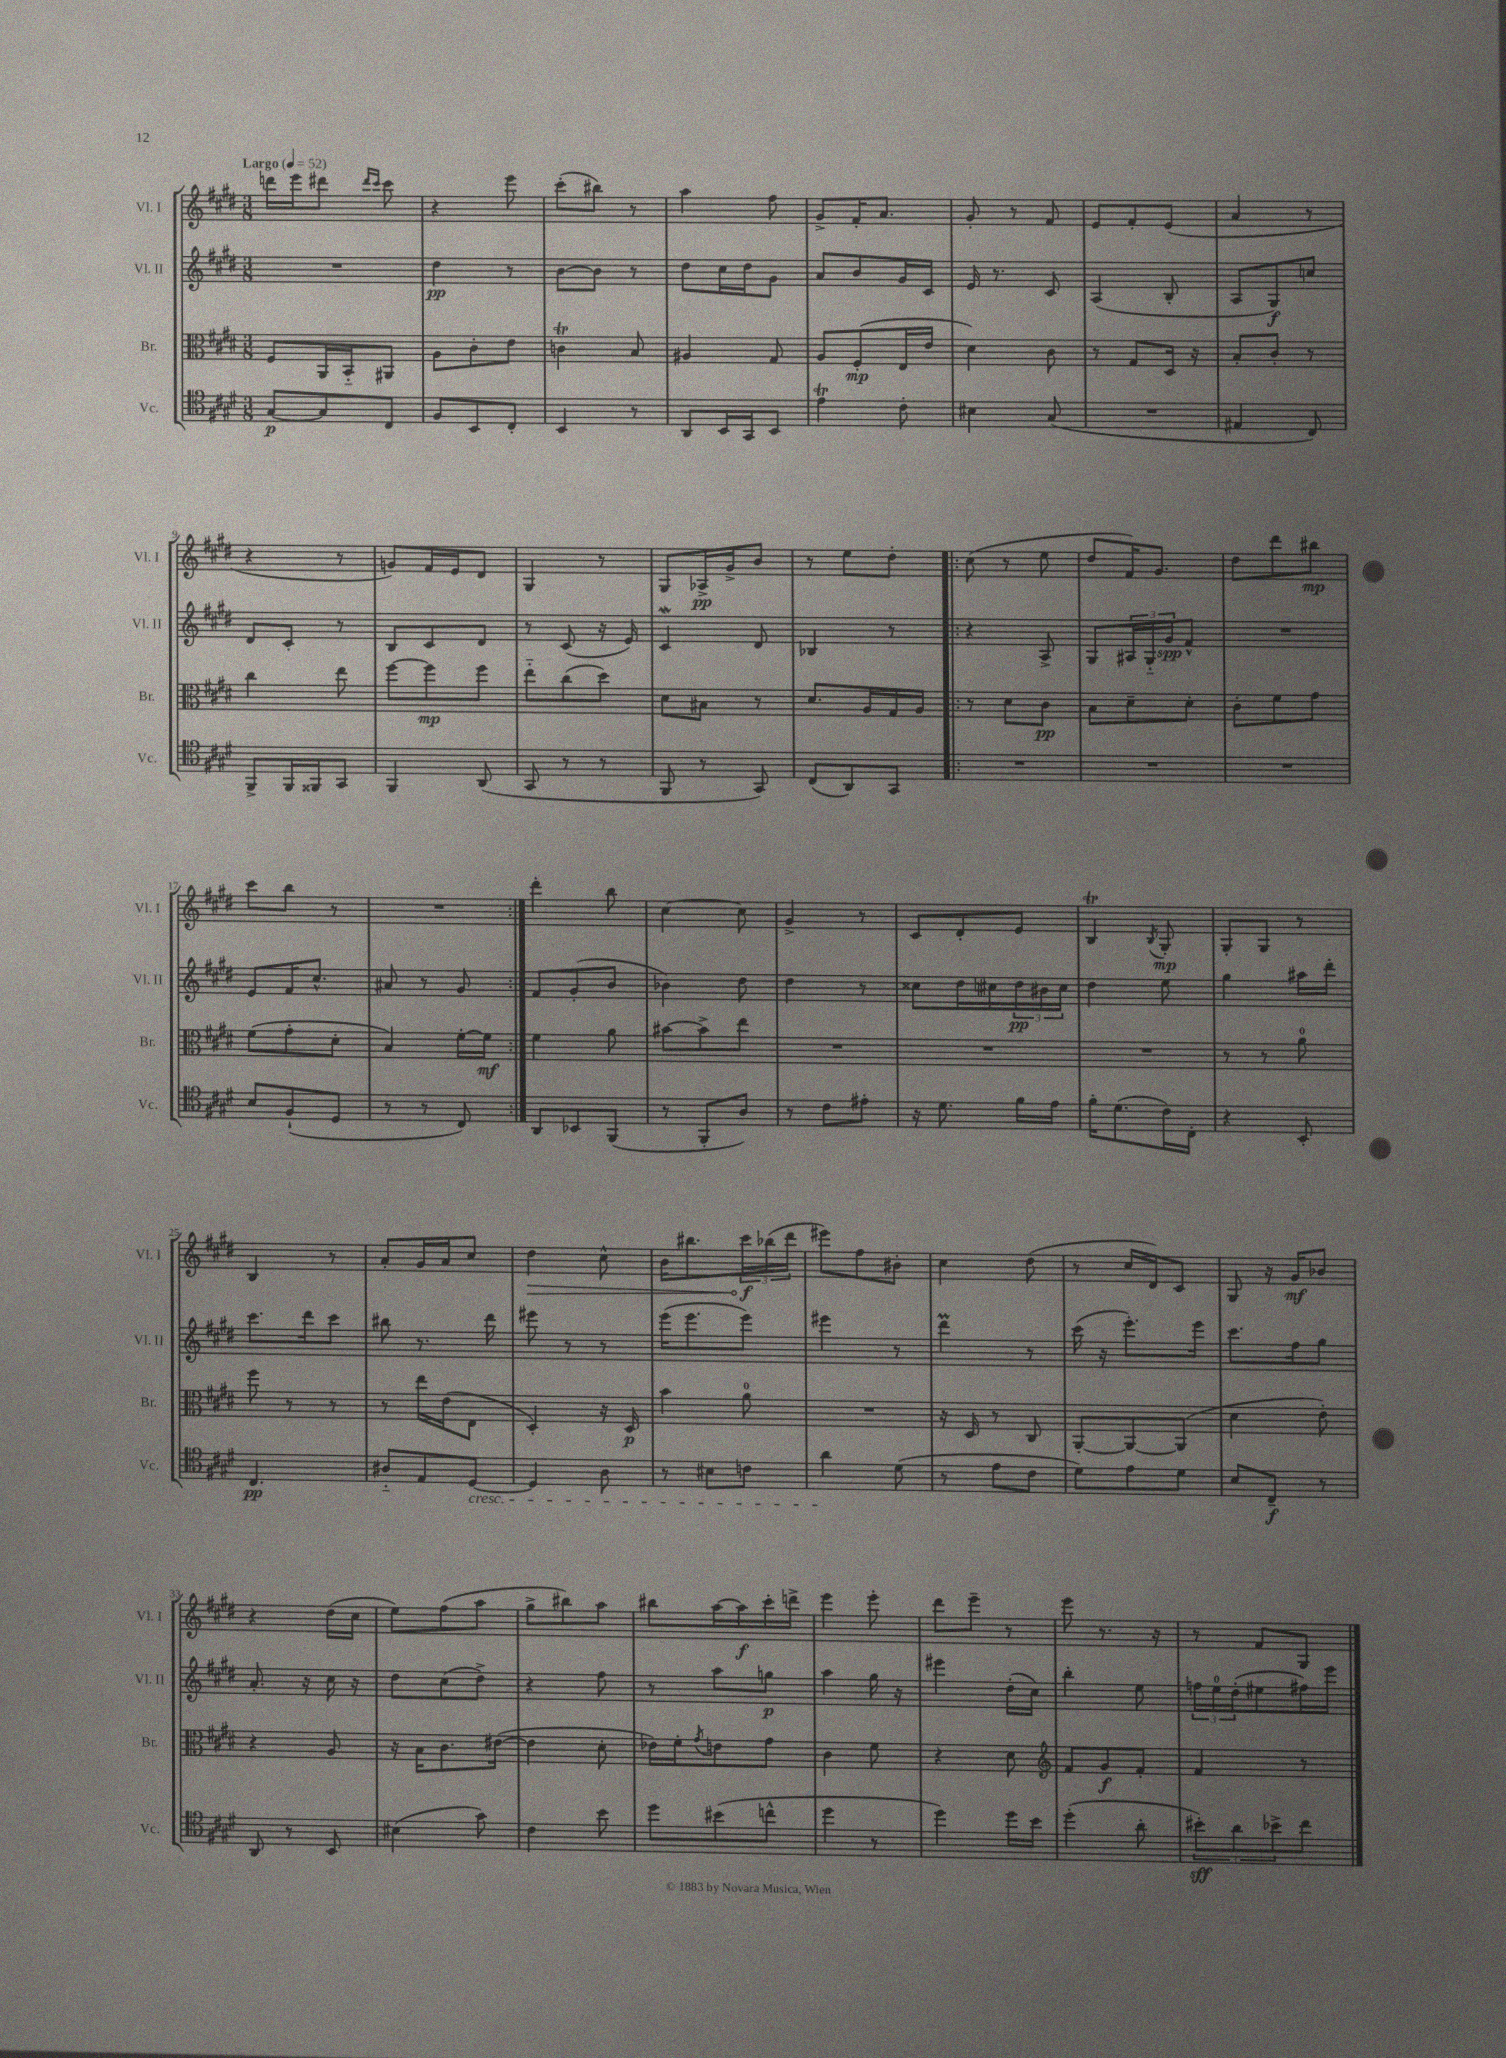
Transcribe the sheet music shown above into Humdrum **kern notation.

**kern	**kern	**kern	**kern
*staff4	*staff3	*staff2	*staff1
*clefC4	*clefC3	*clefG2	*clefG2
*k[f#c#g#d#]	*k[f#c#g#d#]	*k[f#c#g#d#]	*k[f#c#g#d#]
*M3/8	*M3/8	*M3/8	*M3/8
*MM52	*MM52	*MM52	*MM52
[8G#	8F#	4.r	16ddd
.	.	.	16eee
8G#]	16AA	.	8ddd#
.	16BB'~	.	.
.	.	.	16qqddd#
.	.	.	16qqccc#
8C#	8AA#	.	8ccc#
=	=	=	=
8F#	8A	4dd#	4r
8BB	8c#'	.	.
8C#'	8e	8r	8eee
=	=	=	=
4BB	4c	[8b	(8ccc#'
.	.	8b]	8bb#)
8r	8B	8r	8r
=	=	=	=
8AA	4A#	8dd#	4aa
16BB	.	16cc#	.
16GG#	.	16dd#	.
8BB	8G#	8g#	8ff#
=	=	=	=
4e	8A	8a	8g#^
.	(8F#'	8b	16f#'
.	.	.	8.a
8c#'	16E	16g#	.
.	16e	16c#	.
=	=	=	=
4B#	4d#)	16e	8g#'
.	.	8.r	.
.	.	.	8r
(8G#	8c#	8c#	8f#
=	=	=	=
4.r	8r	(4A	8e
.	8G#	.	8f#'
.	16D#	8B'	(8e
.	16r	.	.
=	=	=	=
4E#	8B'	8A	4a
.	8c#'	8G#)	.
8C#)	8r	8cc	8r
=	=	=	=
8FF#^	4cc#	8d#	4r
16FF#	.	8c#'	.
16FF##	.	.	.
8GG#	8ee	8r	8r
=	=	=	=
4FF#	[8ff#	8B	8g)
.	8ff#]	8c#	16f#
.	.	.	16e
(8AA	8ff#	8d#	8d#
=	=	=	=
8GG#	8ee'~	8r	4G#
8r	(8cc#	(8c#	.
8r	8dd#)	16r	8r
.	.	16e)	.
=	=	=	=
8FF#	8d#	4c#	8G#
8r	8B#	.	16A-^
.	.	.	16g#^
8GG#)	8r	8d#	8b
=	=	=	=
(8C#	8.d#	4B-	8r
8AA)	.	.	8ee
.	16A	.	.
8GG#	16G#	8r	8dd#'
.	16A	.	.
=!|:	=!|:	=!|:	=!|:
4.r	8r	4r	(8cc#
.	8d#	.	8r
.	8c#	8A^	8ee
=	=	=	=
4.r	8B	8G#	8dd#
.	8d#~	24A#	16f#)
.	.	24G#'~	.
.	.	.	8.g#
.	.	24g#	.
.	8d#'	8f#^^	.
=	=	=	=
4.r	8c#'	4.r	8dd#
.	8f#	.	8ddd#
.	8g#	.	8bb#
=	=	=	=
8B	(8f#	8e	8ccc#
(8F#`	8g#'	16f#	8bb
.	.	8.cc#^^	.
8D#	8d#'	.	8r
=	=	=	=
8r	4B)	8a#	4.r
8r	.	8r	.
8C#)	[16f#'	8g#	.
.	16f#]	.	.
=:|!	=:|!	=:|!	=:|!
8AA	4f#	8f#	4ddd#'
8BB-	.	(8g#'	.
(8FF#	8a	8b	8bb
=	=	=	=
8r	[8b#	4b-)	[4cc#
8FF#'	8b#^]	.	.
8A)	8ee	8dd#	8cc#]
=	=	=	=
8r	4.r	4dd#	4g#^
8c#	.	.	.
8e#'	.	8r	8r
=	=	=	=
16r	4.r	8cc##	8c#
8.d#	.	.	.
.	.	16dd#	8d#'
.	.	16cc#	.
16f#	.	24dd#	8e
.	.	24b#	.
16e	.	.	.
.	.	24cc#	.
=	=	=	=
16f#'	4.r	4dd#	4B
(8.d#	.	.	.
.	.	.	8qB
16c#)	.	8ee	8G#'
16C#'	.	.	.
=	=	=	=
4r	8r	4gg#	8G#'
.	8r	.	8G#
8BB'	8a	16aa#	8r
.	.	16ddd#'	.
=	=	=	=
4.C#	8ff#	8.ccc#	4B
.	8r	.	.
.	.	16ddd#	.
.	8r	8ccc#	8r
=	=	=	=
8A#'~	8r	8bb#	8a'
8E	16ee	8.r	16g#
.	(16e	.	16a
[8D#	8E	.	8cc#
.	.	16ddd#	.
=	=	=	=
4D#]	4D#')	8eee#	4dd#
.	.	8r	.
8A	16r	8r	8cc#^^
.	16D#	.	.
=	=	=	=
8r	4b	(16eee	16b
.	.	8.eee	8.bb#
8B#	.	.	.
8c	8a	8eee)	24ccc#
.	.	.	(24bb-
.	.	.	24ddd#
=	=	=	=
4a	4.r	4eee#	8eee#)
.	.	.	8ff#
(8d#	.	8r	8b#'
=	=	=	=
8r	16r	4ddd#	4cc#
.	16D#	.	.
8e	8r	.	.
8c#	8C#	8r	(8dd#
=	=	=	=
8d#)	[8AA'	(16ccc#	8r
.	.	16r	.
8e	8AA_	8.eee')	16cc#
.	.	.	16d#)
8d#	(8AA]	.	8c#
.	.	16eee	.
=	=	=	=
8B	4d#	8.ccc#	8G#
8C#~	.	.	16r
.	.	16ff#	16g#
8r	8e')	8gg#	8b-
=	=	=	=
8AA	4r	8.a'	4r
8r	.	.	.
.	.	16r	.
8BB	8A	16cc#	(16dd#
.	.	16r	16cc#
=	=	=	=
(4B#	16r	8dd#	8ee)
.	16B	.	.
.	8.c#	(8cc#	(8ff#
8g#)	.	8dd#^)	8aa
.	([16e#	.	.
=	=	=	=
4c#	4e#]	4r	8gg#^
.	.	.	8bb#)
8b	8d#'	8ff#	8aa
=	=	=	=
8dd#	16e-)	8r	8bb#
.	16f#'	.	.
.	8qg#	.	.
(8b#	8e	8aa	[16aa
.	.	.	16aa]
8cc^^	8g#	8gg	16ccc#'
.	.	.	16ddd^
=	=	=	=
4dd#	4c#	4aa	4eee
8r	8f#	16gg#	8eee'
.	.	16r	.
=	=	=	=
4dd#)	4r	4eee#	8ddd#
.	.	.	8eee~
16dd#	8d#	(16dd#'	8r
16b	.	16cc#)	.
=	=	=	=
*	*clefG2	*	*
(4dd#'	8f#	4bb'	8eee
.	8g#	.	8.r
8a'	8f#'	8ee	.
.	.	.	16r
=	=	=	=
12b#')	4f#	24ff	8r
.	.	24ee	.
12a	.	(24dd#'	.
.	.	8ee#	8f#
12b-^	.	.	.
8cc#	8r	16ff#)	8G#
.	.	16eee	.
==	==	==	==
*-	*-	*-	*-
